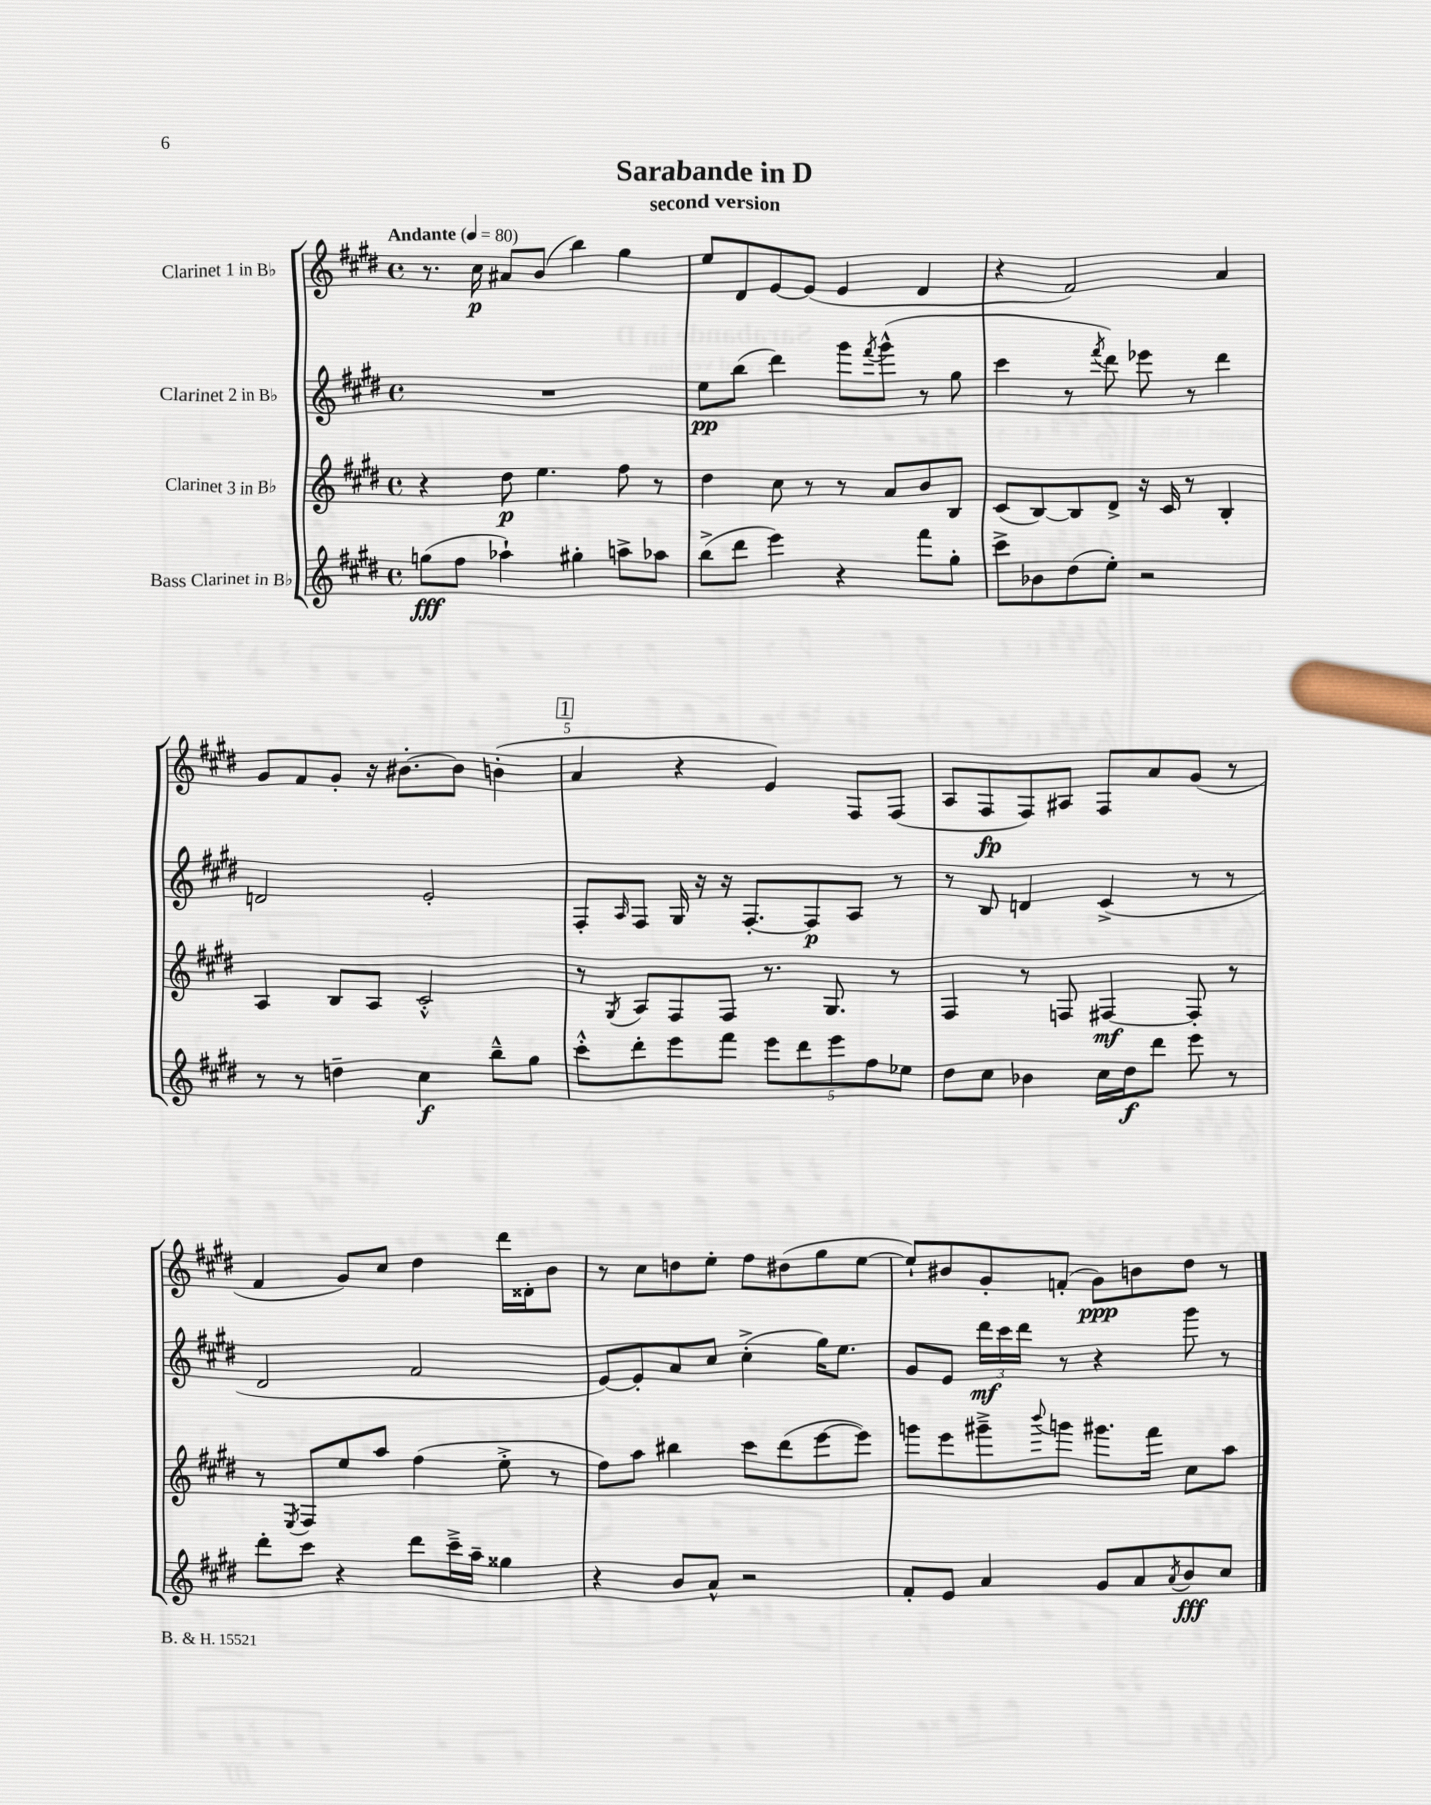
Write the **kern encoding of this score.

**kern	**kern	**kern	**kern
*staff4	*staff3	*staff2	*staff1
*clefG2	*clefG2	*clefG2	*clefG2
*k[f#c#g#d#]	*k[f#c#g#d#]	*k[f#c#g#d#]	*k[f#c#g#d#]
*M4/4	*M4/4	*M4/4	*M4/4
*met(c)	*met(c)	*met(c)	*met(c)
*MM80	*MM80	*MM80	*MM80
(8gg	4r	1r	8.r
8ff#	.	.	.
.	.	.	16cc#
4aa-`)	8dd#	.	8a#
.	4.ee	.	(8b
4gg#'	.	.	4bb)
8aa^	8ff#	.	4gg#
8aa-	8r	.	.
=	=	=	=
(8bb^	4dd#	8ee	8ee
8ddd#	.	(8bb	8d#
4eee)	8cc#	4ddd#)	[8e
.	8r	.	(8e]
4r	8r	8ggg#	4e
.	.	8qfff#	.
.	8a	(8ggg#^^	.
8fff#	8b	8r	4d#
8gg#'	8B	8gg#	.
=	=	=	=
8ccc#^	(8c#	4ccc#	4r
8b-	[8B)	.	.
(8dd#	8B]	8r	2f#)
.	.	8qfff#	.
8ee')	8d#^	8ddd#)	.
2r	16r	8eee-	.
.	16c#	.	.
.	8r	8r	.
.	4B'	4ddd#	4a
=	=	=	=
8r	4A	2d	8g#
8r	.	.	8f#
4dd~	8B	.	8g#'
.	8A	.	16r
.	.	.	[8.b#'
4cc#	2c#'^^	2e'	.
.	.	.	8b#]
8bb~^^	.	.	(4b'
8gg#	.	.	.
=	=	=	=
8ccc#'^^	8r	8F#'	4a
.	8qG#	16qqA	.
8ddd#'	8A	8F#	.
8eee	8F#	16G#	4r
.	.	16r	.
8fff#	8F#	16r	.
.	.	[8.F#'	.
10eee	8.r	.	4e)
10ddd#	.	.	.
.	.	8F#]	.
.	8.G#	.	.
10eee	.	.	.
.	.	8A	8F#
10ff#	.	.	.
.	8r	8r	(8F#
10ee-	.	.	.
=	=	=	=
8dd#	4F#	8r	8A
8cc#	.	8B	8F#
4b-	8r	4d	8F#)
.	8F	.	8A#
16cc#	[4F#	(4c#^	8F#
16dd#	.	.	.
8ddd#	.	.	8a
8eee	8F#']	8r	(8g#
8r	8r	8r	8r
=	=	=	=
8ddd#'	8r	2d#	4f#
.	8qE	.	.
8ccc#	8F#	.	.
4r	8ee	.	8g#)
.	8aa	.	8cc#
8ddd#	(4ff#	2f#	4dd#
16ccc#~^	.	.	.
16aa~	.	.	.
4gg##	8ee'^	.	16ddd#
.	.	.	16d##'
.	8r	.	8b
=	=	=	=
4r	8ff#)	[8e)	8r
.	8aa	8e']	8cc#
8b	4bb#	8a	8dd
8a^^	.	8cc#	8ee'
2r	8ccc#	(4cc#'^	8ff#
.	(8ddd#	.	(8dd#
.	[8eee	16gg#)	8gg#
.	.	8.ee	.
.	8eee])	.	[8ee
=	=	=	=
8f#'	8ggg	8g#	8ee`])
8e	8eee	8e	8b#
4a	8ggg#~^	24ddd#	8g#'
.	.	24ccc#	.
.	.	24ddd#	.
.	8qqbbb	.	.
.	8ggg	8r	(8f'
8g#	8.ggg#	4r	8g#)
8a	.	.	8b
.	16fff#	.	.
8qa	.	.	.
8b	8cc#	8ggg#	8dd#
8cc#	8aa	8r	8r
==	==	==	==
*-	*-	*-	*-
